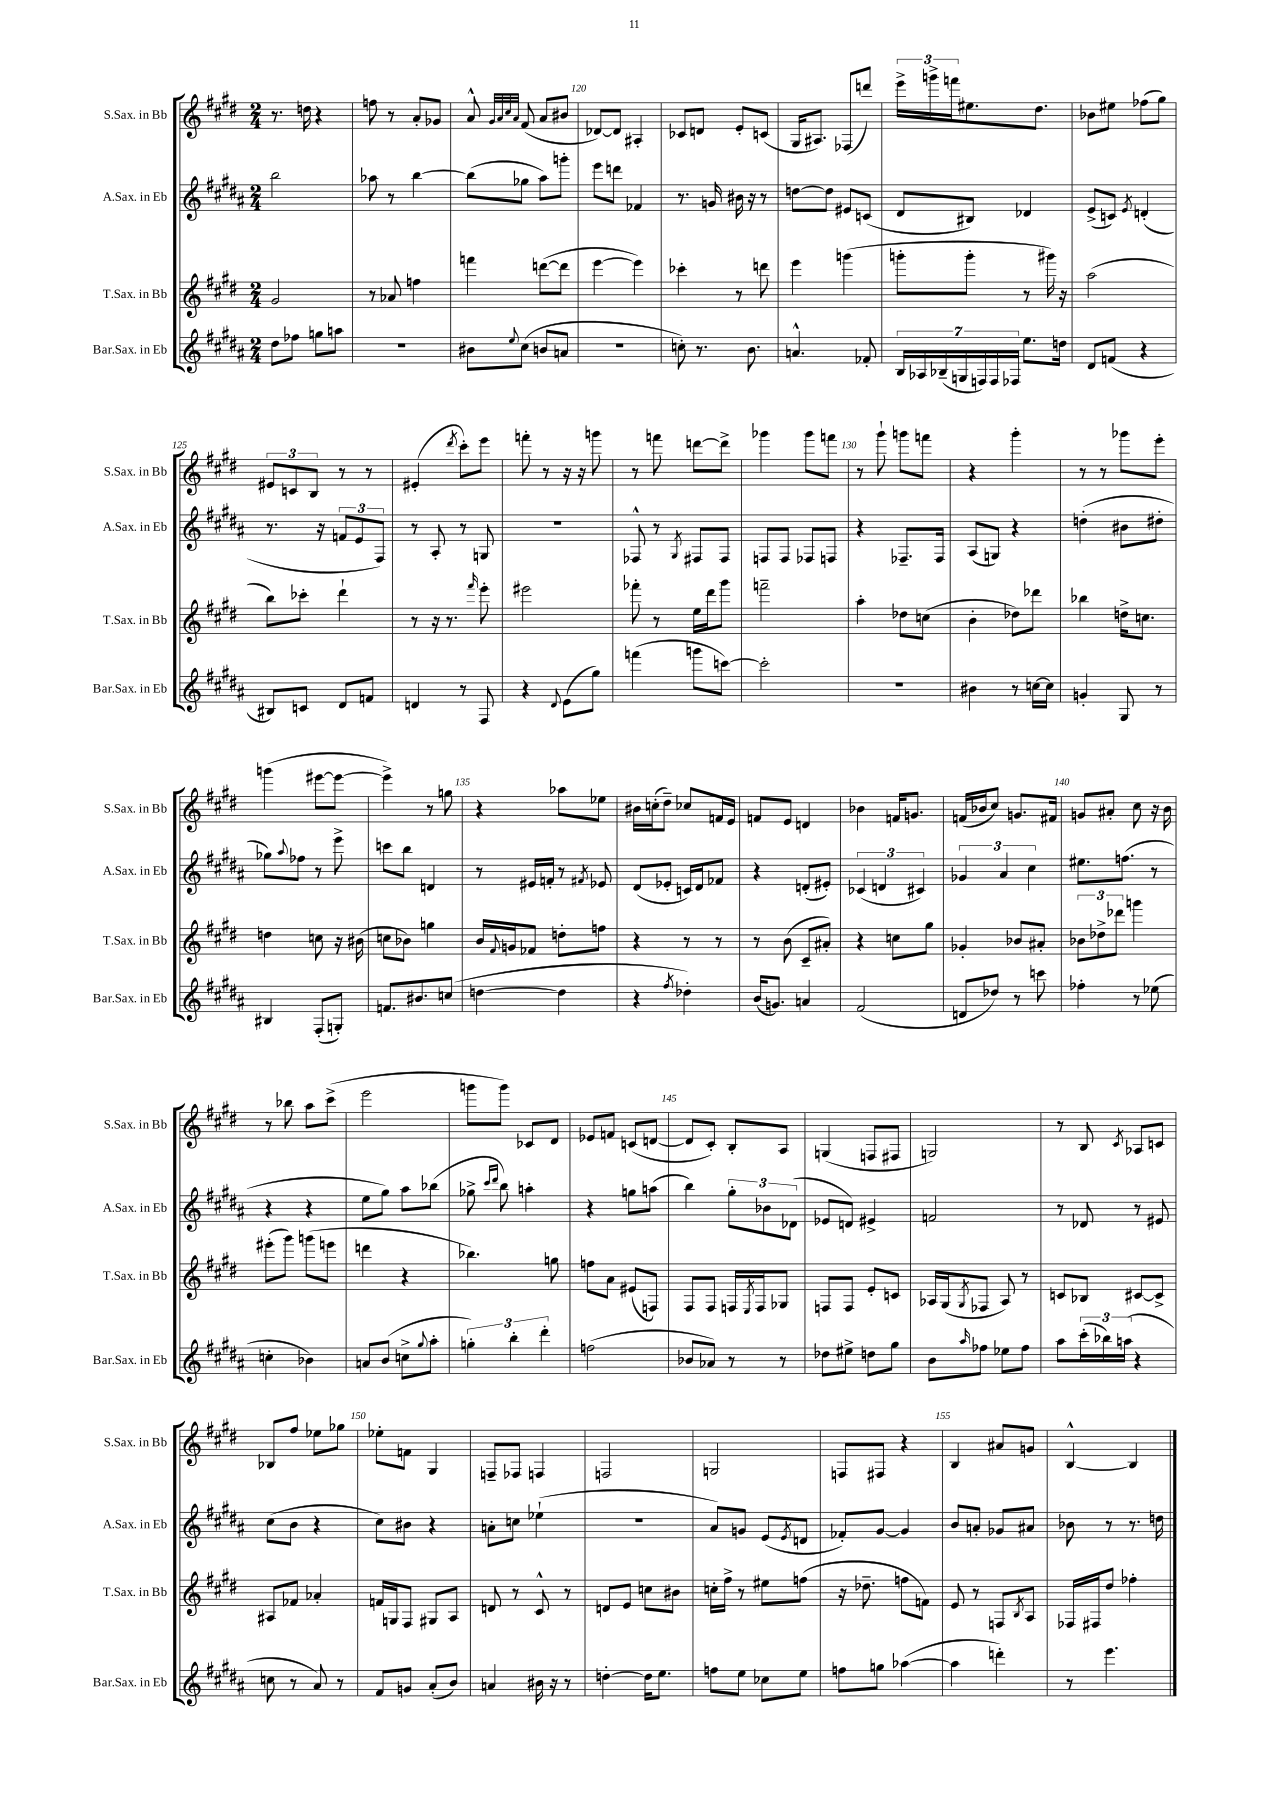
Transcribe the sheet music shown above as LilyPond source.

<<
\new StaffGroup <<
\new Staff = "s0" \with { instrumentName = "S.Sax. in Bb" shortInstrumentName = "S.Sax. in Bb" } {
    \clef treble \key e \major \numericTimeSignature \time 2/4
    r8. d''16 r4 |
    f''8 r8 a'8-. ges'8 |
    a'8-^ \grace { gis'32 a'32 cis''32 a'32 } fis'8( a'8 bis'8 |
    des'8~) des'8 ais4-. |
    ces'8 d'8 e'8-. c'8( |
    gis16 ais8.) fes8( d'''8) |
    \tuplet 3/2 { e'''16-> g'''16-> f'''16 } eis''8. dis''8. |
    bes'8 eis''8 fes''8( gis''8) |
    \tuplet 3/2 { eis'8 c'8 b8 } r8 r8 |
    eis'4-.( \acciaccatura { dis'''8 } cis'''8-.) e'''8 |
    f'''8-. r8 r16 r16 g'''8 |
    r8 f'''8 d'''8~ d'''8-> |
    ges'''4 ges'''8 f'''8 |
    r8 gis'''8-! g'''8 f'''8 |
    r4 gis'''4-. |
    r8 r8 ges'''8 e'''8-. |
    g'''4( eis'''8~ eis'''8~ |
    eis'''4->) r8 g''8 |
    r4 aes''8 ees''8 |
    bis'16 c''16-.( dis''8--) ces''8 f'16 e'16 |
    f'8 e'8 d'4 |
    bes'4 f'16 g'8. |
    f'16( bes'16 cis''8) g'8. fis'16 |
    g'8 ais'8-. cis''8 r16 b'16 |
    r8 bes''8 a''8 cis'''8->( |
    e'''2 |
    g'''8 g'''8) ces'8 dis'8 |
    ees'8 f'8 c'8( d'8~ |
    d'8 cis'8-.) b8-. a8 |
    g4( f8 fis8 |
    g2) |
    r8 b8 \acciaccatura { cis'8 } aes8 c'8 |
    bes8 fis''8 ees''8 ges''8 |
    ees''8-. f'8 gis4 |
    f8-- fes8 f4 |
    f2 |
    g2 |
    f8 fis8 r4 |
    b4 ais'8 g'8 |
    b4~-^ b4 \bar "|." |
}
\new Staff = "s1" \with { instrumentName = "A.Sax. in Eb" shortInstrumentName = "A.Sax. in Eb" } {
    \clef treble \key b \major \numericTimeSignature \time 2/4
    b''2 |
    aes''8 r8 b''4~ |
    b''8( ges''8 ais''8) g'''8-. |
    e'''8 d'''8 fes'4 |
    r8. g'16 bis'16 r16 r8 |
    d''8~ d''8 eis'8 c'8( |
    dis'8 bis8) des'4 |
    e'8->( c'8) \acciaccatura { e'8 } d'4-.( |
    r8. r16 \tuplet 3/2 { f'8 e'8 fis8) } |
    r8 ais8-. r8 g8 |
    r2 |
    fes8-^ r8 \acciaccatura { gis8 } fis8 fis8 |
    f8 f8 fes8 f8 |
    r4 fes8.-- fes16 |
    ais8( g8) r4 |
    d''4-.( bis'8 dis''8-. |
    ges''8) \appoggiatura { ais''8 } fes''8 r8 e'''8-> |
    c'''8 b''8 d'4 |
    r8 eis'16 f'16-. r8 \acciaccatura { fis'8 } ees'8 |
    dis'8( ees'8-. c'16) dis'16 fes'8 |
    r4 d'8-.( eis'8-.) |
    \tuplet 3/2 { ces'4( d'4 cis'4) } |
    \tuplet 3/2 { ges'4 ais'4 cis''4 } |
    eis''8. f''8.( r8 |
    r4 r4 |
    e''8 gis''8) ais''8 bes''8( |
    ges''8-> \grace { cis'''16 dis'''16 } b''8) a''4-. |
    r4 g''8 a''8( |
    b''4) \tuplet 3/2 { gis''8-. bes'8 des'8( } |
    ees'8 d'8) eis'4-> |
    f'2 |
    r8 des'8 r8 eis'8 |
    cis''8( b'8 r4 |
    cis''8) bis'8 r4 |
    a'8-. c''8 ees''4-!( |
    R2 |
    ais'8) g'8 e'8( \acciaccatura { e'8 } d'8 |
    fes'8-.) gis'8~ gis'4 |
    b'8 a'8-. ges'8 ais'8 |
    bes'8 r8 r8. d''16 \bar "|." |
}
\new Staff = "s2" \with { instrumentName = "T.Sax. in Bb" shortInstrumentName = "T.Sax. in Bb" } {
    \clef treble \key e \major \numericTimeSignature \time 2/4
    gis'2 |
    r8 aes'8 f''4 |
    f'''4 d'''8~( d'''8 |
    e'''4~ e'''4) |
    ces'''4-. r8 d'''8 |
    e'''4 g'''4( |
    g'''8-. g'''8-. r8 gis'''16) r16 |
    a''2( |
    b''8) ces'''8-. dis'''4-! |
    r8 r16 r8. \grace { fis'''16 } e'''8-. |
    eis'''2 |
    fes'''8-. r8 e''16 dis'''16 gis'''8 |
    f'''2-- |
    a''4-. des''8 c''8( |
    b'4-. des''8) des'''8 |
    bes''4 d''16-> c''8. |
    d''4 c''8 r16 bis'16( |
    c''8 bes'8) g''4 |
    b'16 \appoggiatura { fis'8 } g'16 fes'8 d''8-. f''8 |
    r4 r8 r8 |
    r8 b'8( cis'8-- ais'8-.) |
    r4 c''8 gis''8 |
    ges'4-. bes'8 ais'8-. |
    \tuplet 3/2 { bes'8 des''8-> des'''8 } g'''4 |
    eis'''8-.( gis'''8) g'''8( e'''8 |
    d'''4 r4 |
    bes''4.) g''8 |
    f''8 a'8 eis'8( f8) |
    fis8 fis8 f16 \acciaccatura { e8 } f16 ges8 |
    f8 f8 e'8-. c'8 |
    aes16 gis16( \acciaccatura { gis8 } fes8 aes8) r8 |
    c'8 bes8 cis'8~ cis'8-> |
    ais8 fes'8 aes'4-. |
    f'16 g16 fis8 gis8 a8 |
    d'8 r8 cis'8-^ r8 |
    d'8 e'8 c''8 bis'8 |
    c''16-. fis''16-> r8 eis''8 f''8( |
    r16 des''8.-- f''8 f'8) |
    e'8 r8 f8 \acciaccatura { b8 } a8 |
    fes16 fis16 dis''8 fes''4-. \bar "|." |
}
\new Staff = "s3" \with { instrumentName = "Bar.Sax. in Eb" shortInstrumentName = "Bar.Sax. in Eb" } {
    \clef treble \key b \major \numericTimeSignature \time 2/4
    dis''8 fes''8 g''8 a''8 |
    r2 |
    bis'8 \appoggiatura { e''8 } cis''8( b'8 a'8 |
    R2 |
    c''8-.) r8. b'8. |
    a'4.-^ fes'8-. |
    \tuplet 7/4 { b16 aes16 bes16--( g16 f16) f16 fes16 } e''8. d''16 |
    dis'8 f'8( r4 |
    bis8) c'8 dis'8 f'8 |
    d'4 r8 fis8 |
    r4 \appoggiatura { dis'8 } e'8( gis''8) |
    f'''4( g'''8 c'''8~) |
    c'''2-. |
    R2 |
    bis'4 r8 c''16~ c''16 |
    g'4-. gis8 r8 |
    bis4 fis8-.( g8-.) |
    f'8. bis'8. c''8( |
    d''4~ d''4 |
    r4 \acciaccatura { fis''8 } des''4-.) |
    b'16( g'8.) a'4 |
    fis'2( |
    d'8 des''8) r8 c'''8 |
    fes''4-. r8 ees''8( |
    c''4-. bes'4) |
    a'8 b'8( c''8-> \appoggiatura { gis''8 } ais''8-. |
    \tuplet 3/2 { g''4-.) b''4-. dis'''4-. } |
    f''2( |
    bes'8 aes'8) r8 r8 |
    des''8 eis''8-> d''8 gis''8 |
    b'8 \grace { ais''16 } fes''8 ees''8 fes''8 |
    ais''8 \tuplet 3/2 { cis'''16-.( bes''16) a''16( } r4 |
    c''8 r8 ais'8) r8 |
    fis'8 g'8 ais'8-.( b'8) |
    a'4 bis'16 r16 r8 |
    d''4~-. d''16 e''8. |
    f''8 e''8 ces''8 e''8 |
    f''8 g''8 aes''4~( |
    aes''4 d'''4-.) |
    r8 e'''4. \bar "|." |
}
>>
>>
\layout { \context { \Score currentBarNumber = #117 \override BarNumber.break-visibility = ##(#f #t #t) barNumberVisibility = #(every-nth-bar-number-visible 5) } }
